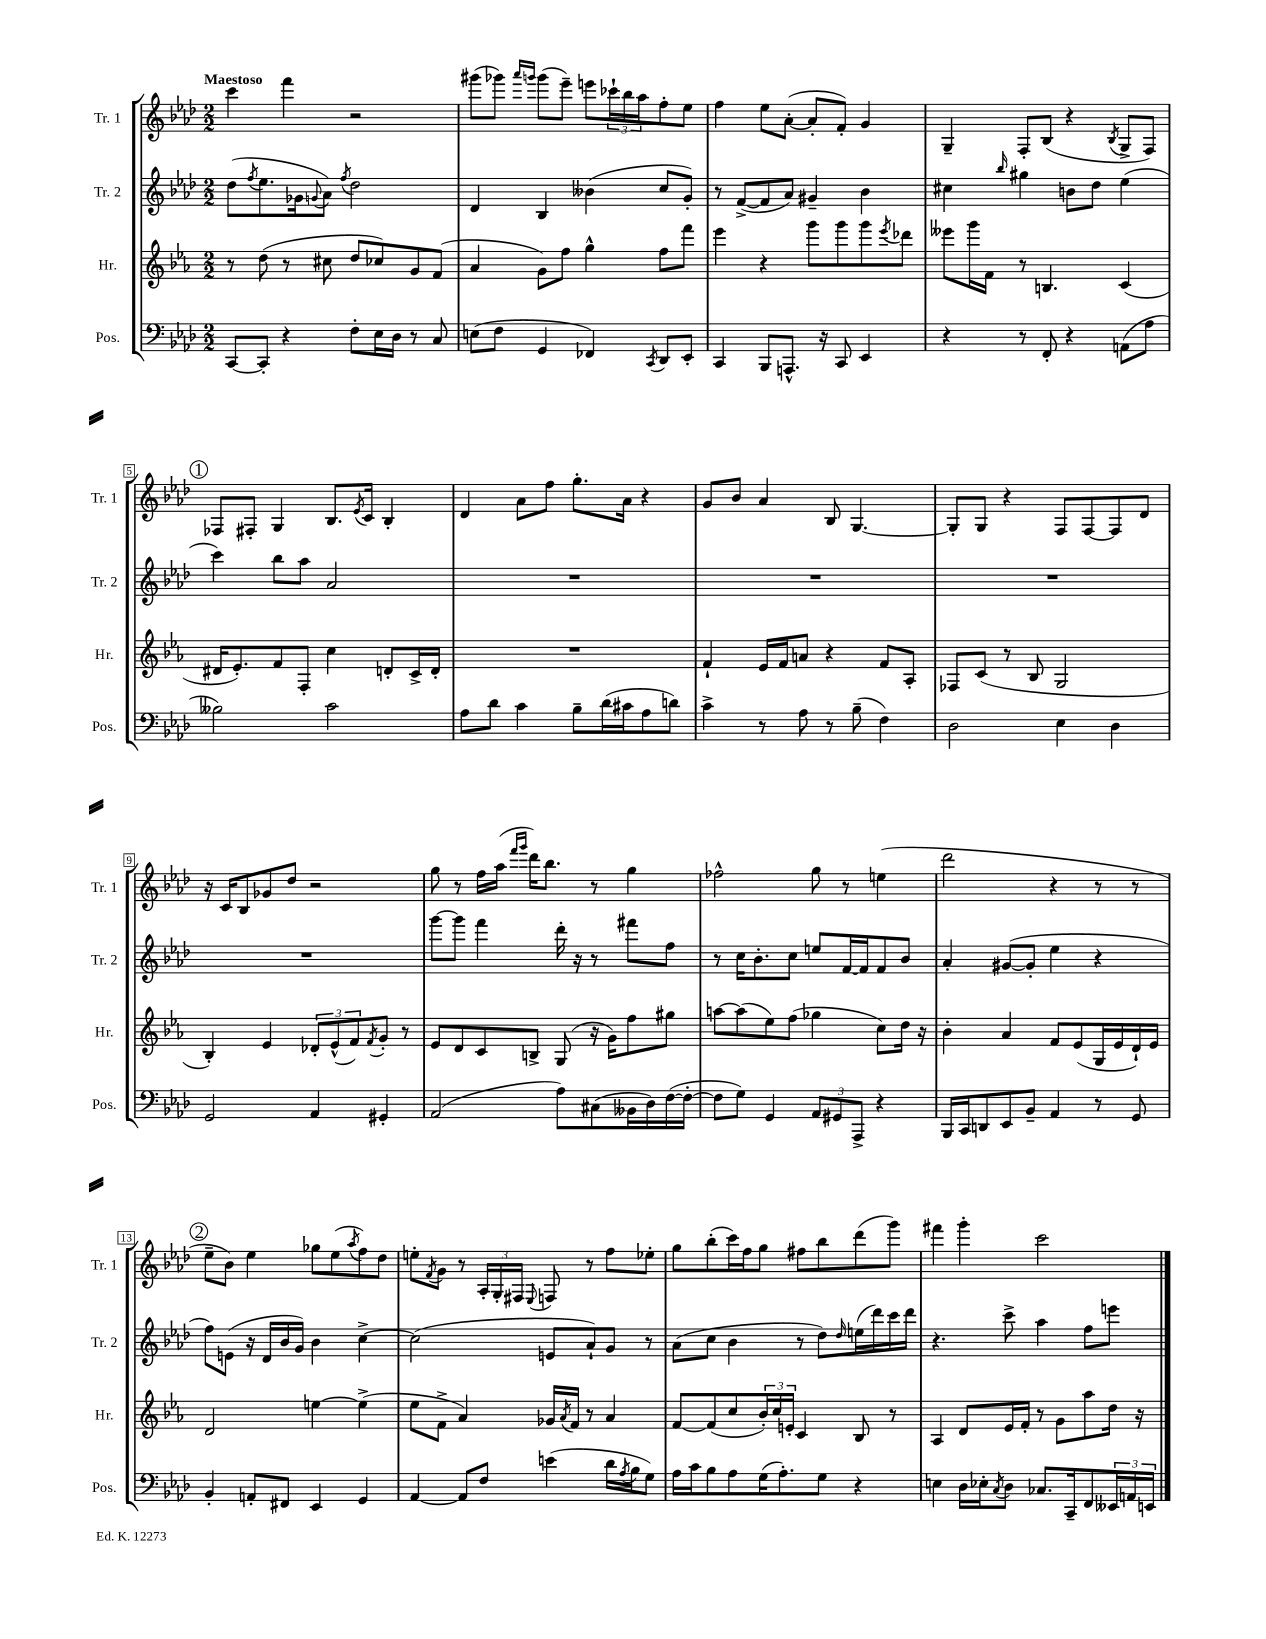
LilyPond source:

<<
\new StaffGroup <<
\new Staff = "s0" \with { instrumentName = "Tr. 1" shortInstrumentName = "Tr. 1" } {
    \clef treble \key aes \major \numericTimeSignature \time 2/2 \tempo "Maestoso"
    c'''4 f'''4 r2 |
    gis'''8( ges'''8) \grace { aes'''16 g'''16 } g'''8( ees'''8--) e'''8 \tuplet 3/2 { ces'''16-! bes''16 aes''16 } f''8-. ees''8 |
    f''4 ees''8 aes'8~-.( aes'8-. f'8-.) g'4 |
    g4-- f8-. bes8( r4 \acciaccatura { bes8 } g8-> f8) |
    \mark \markup { \circle "1" } fes8 fis8-. g4 bes8. \acciaccatura { ees'8 } c'16 bes4-. |
    des'4 aes'8 f''8 g''8.-. aes'16 r4 |
    g'8 bes'8 aes'4 bes8 g4.~ |
    g8-. g8 r4 f8 f8~ f8 des'8 |
    r16 c'16 bes8 ges'8 des''8 r2 |
    g''8 r8 f''16 aes''16( \grace { f'''16 g'''16 } des'''16) bes''8. r8 g''4 |
    fes''2-^ g''8 r8 e''4( |
    des'''2 r4 r8 r8 |
    \mark \markup { \circle "2" } ees''8-- bes'8) ees''4 ges''8 ees''8( \acciaccatura { aes''8 } f''8) des''8 |
    e''8-. \acciaccatura { f'8 } g'8 r8 \tuplet 3/2 { aes16-. g16-. fis16 } \appoggiatura { ees8 } f8 r8 f''8 ees''8-. |
    g''8 bes''8-.( c'''16) f''16 g''8 fis''8 bes''8 des'''8( g'''8) |
    fis'''4 g'''4-. c'''2 \bar "|." |
}
\new Staff = "s1" \with { instrumentName = "Tr. 2" shortInstrumentName = "Tr. 2" } {
    \clef treble \key aes \major \numericTimeSignature \time 2/2
    des''8( \acciaccatura { f''8 } ees''8. ges'16 \appoggiatura { g'8 } aes'8) \acciaccatura { f''8 } des''2 |
    des'4 bes4 beses'4( c''8 g'8-.) |
    r8 f'8~->( f'8 aes'8) gis'4-- bes'4 |
    cis''4 \grace { bes''16 } gis''4 b'8 des''8 ees''4( |
    \mark \markup { \circle "1" } c'''4) bes''8 aes''8 aes'2 |
    R1 |
    R1 |
    R1 |
    R1 |
    g'''8~ g'''8 f'''4 des'''16-. r16 r8 fis'''8 f''8 |
    r8 c''16 bes'8.-. c''8 e''8 f'16~ f'16 f'8 bes'8 |
    aes'4-. gis'8~( gis'8-. ees''4 r4 |
    \mark \markup { \circle "2" } f''8) e'8( r16 des'16 bes'16 g'16) bes'4 c''4~-> |
    c''2( e'8 aes'8-!) g'8 r8 |
    aes'8( c''8 bes'4 r8 des''8) \grace { des''16 } e''16( des'''16) c'''16 des'''16 |
    r4. c'''8-> aes''4 f''8 e'''8 \bar "|." |
}
\new Staff = "s2" \with { instrumentName = "Hr." shortInstrumentName = "Hr." } {
    \clef treble \key ees \major \numericTimeSignature \time 2/2
    r8 d''8( r8 cis''8 d''8 ces''8) g'8 f'8( |
    aes'4 g'8) f''8 g''4-^ f''8 f'''8 |
    ees'''4 r4 g'''8 g'''8 g'''8 \acciaccatura { ees'''8 } des'''8 |
    eeses'''8 g'''16 f'16 r8 b4. c'4( |
    \mark \markup { \circle "1" } dis'16 ees'8.-.) f'8 f8-. c''4 d'8-. c'16-> d'16-. |
    R1 |
    f'4-! ees'16 f'16 a'8 r4 f'8 aes8-. |
    fes8 c'8( r8 bes8 g2 |
    bes4-.) ees'4 \tuplet 3/2 { des'8-. ees'8-^( f'8) } \acciaccatura { f'8 } g'8-. r8 |
    ees'8 d'8 c'8 b8-> g8( r16 g'16) f''8 gis''8 |
    a''8~ a''8( ees''8) f''8( ges''4 c''8) d''16 r16 |
    bes'4-. aes'4 f'8 ees'8( g16 ees'16 d'16-!) ees'16 |
    \mark \markup { \circle "2" } d'2 e''4~ e''4->( |
    ees''8 f'8-> aes'4) ges'16 \acciaccatura { aes'8 } f'16 r8 aes'4 |
    f'8~ f'8( c''8 \tuplet 3/2 { bes'16-.) c''16 e'16-. } c'4 bes8 r8 |
    aes4 d'8 ees'16 f'16-. r8 g'8 aes''8 d''16 r16 \bar "|." |
}
\new Staff = "s3" \with { instrumentName = "Pos." shortInstrumentName = "Pos." } {
    \clef bass \key aes \major \numericTimeSignature \time 2/2
    c,8~ c,8-. r4 f8-. ees16 des16 r8 c8 |
    e8( f8 g,4 fes,4) \acciaccatura { c,8 } des,8 ees,8-. |
    c,4 bes,,8 a,,8.-^ r16 c,8 ees,4 |
    r4 r8 f,8-. r4 a,8( aes8 |
    \mark \markup { \circle "1" } beses2) c'2 |
    aes8 des'8 c'4 bes8-- des'16( cis'16 aes8 d'8) |
    c'4-> r8 aes8 r8 bes8--( f4) |
    des2 ees4 des4 |
    g,2 aes,4 gis,4-. |
    aes,2( aes8) cis8( beses,16 des16) f16~( f16~-. |
    f8 g8) g,4 \tuplet 3/2 { aes,8 gis,8 aes,,8-> } r4 |
    bes,,16 c,16 d,8 ees,8 bes,8-- aes,4 r8 g,8 |
    \mark \markup { \circle "2" } bes,4-. a,8-. fis,8 ees,4 g,4 |
    aes,4~ aes,8 f8 e'4( des'16 \acciaccatura { aes8 } bes16 g8) |
    aes16 c'16 bes8 aes8 g16( aes8.-.) g8 r4 |
    e4 des16 ees16-. \acciaccatura { c8 } des8 ces8. c,16-- f,8 \tuplet 3/2 { eeses,16 a,16 e,16 } \bar "|." |
}
>>
>>
\layout { \context { \Score \override BarNumber.stencil = #(make-stencil-boxer 0.1 0.3 ly:text-interface::print) } }
